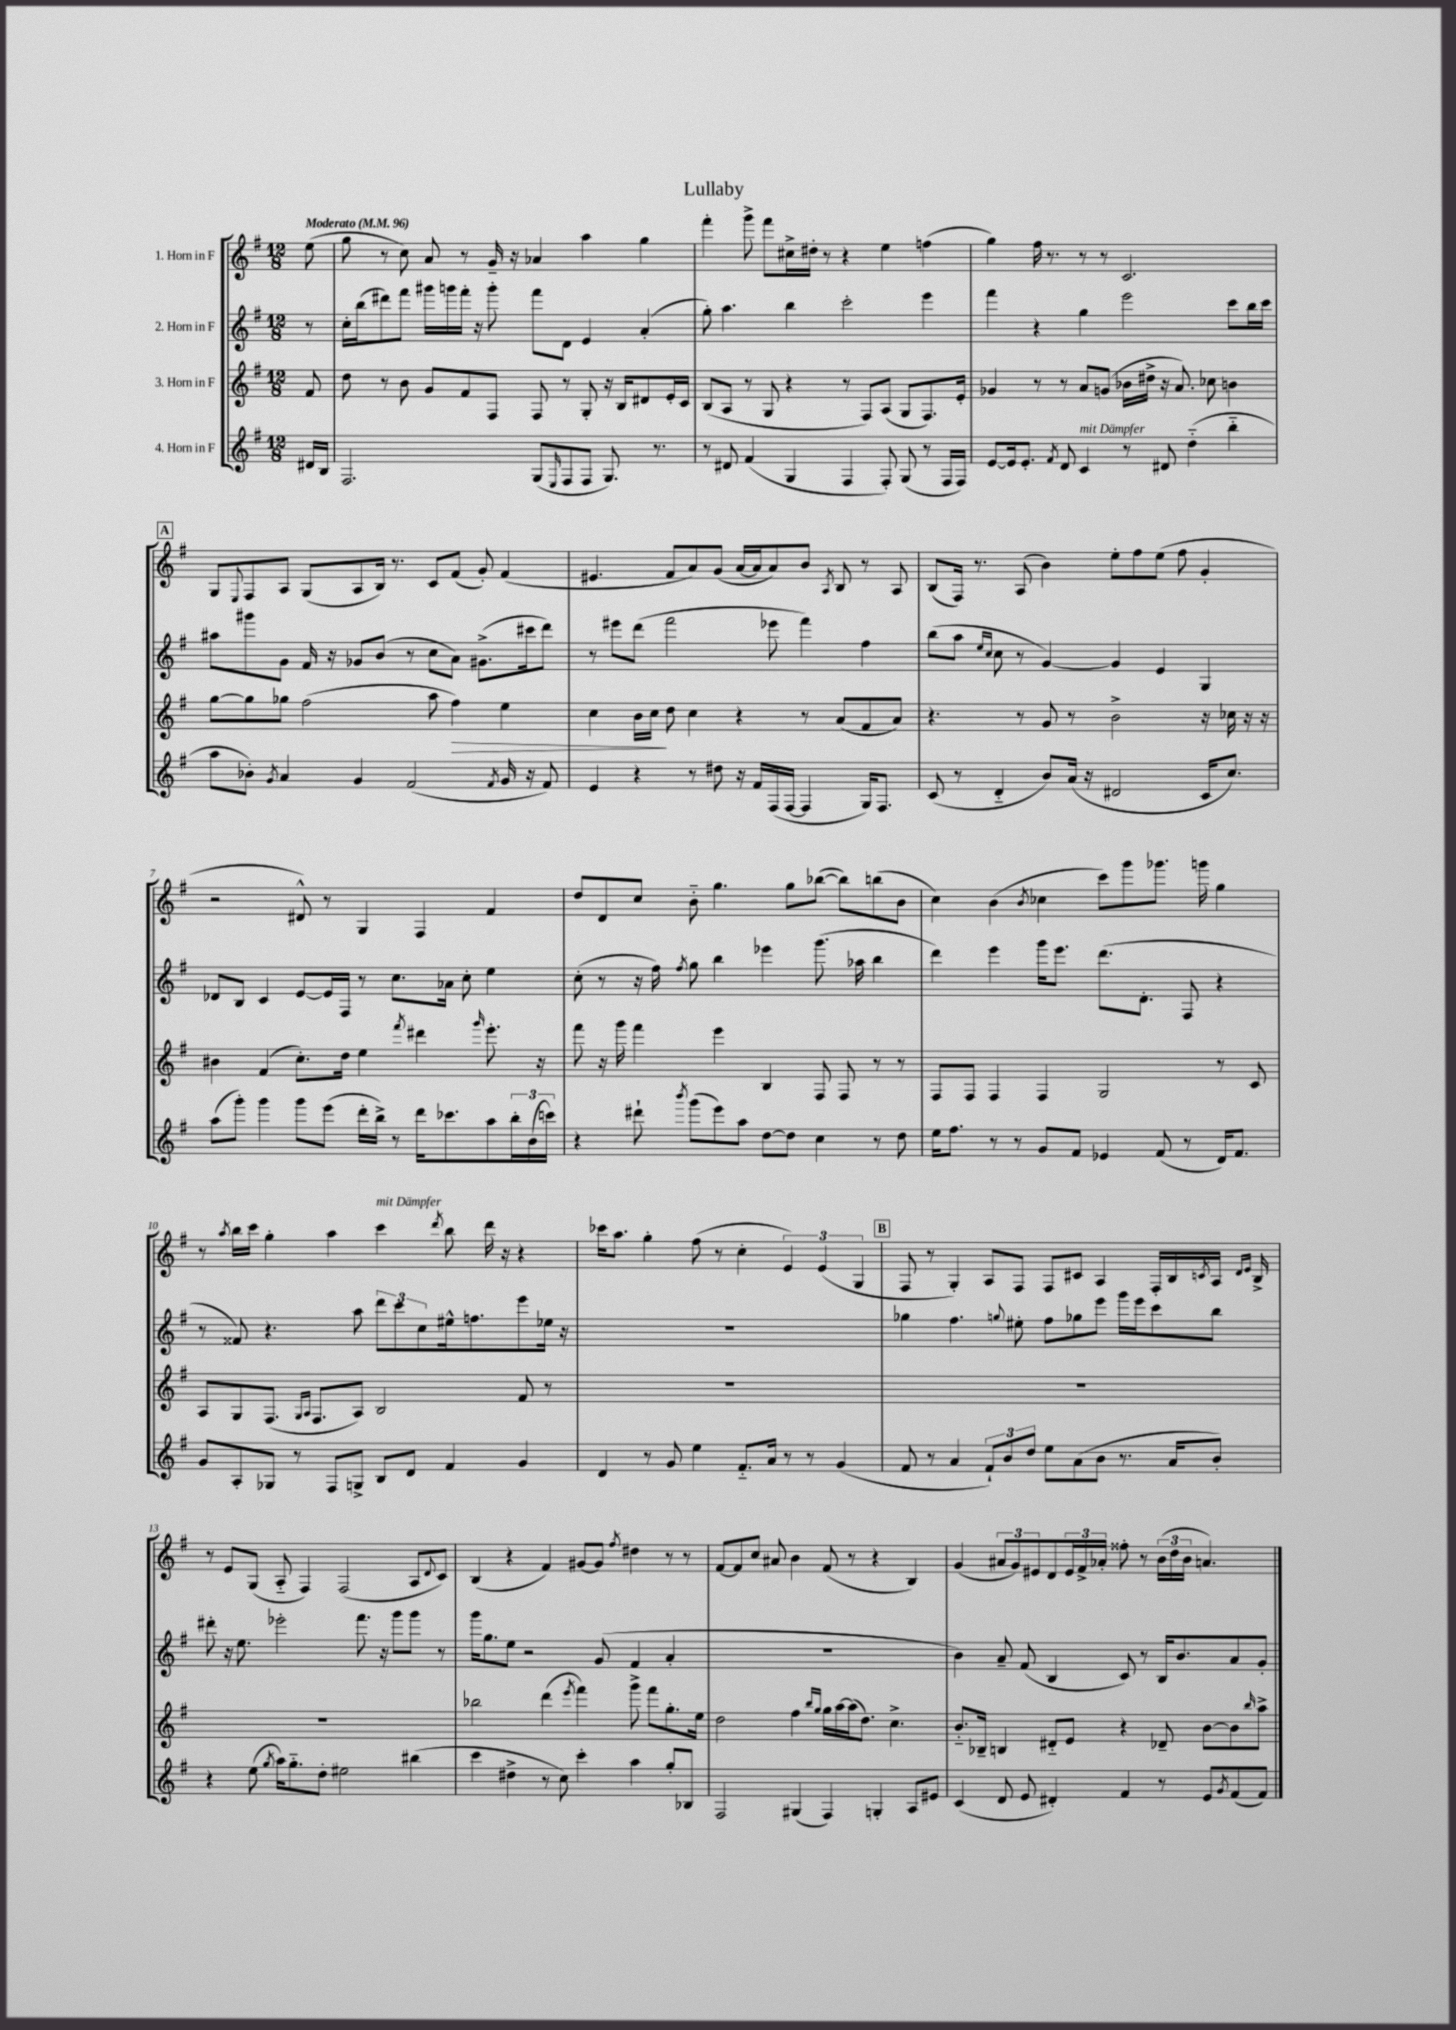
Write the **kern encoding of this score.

**kern	**kern	**kern	**kern
*staff4	*staff3	*staff2	*staff1
*clefG2	*clefG2	*clefG2	*clefG2
*k[f#]	*k[f#]	*k[f#]	*k[f#]
*M12/8	*M12/8	*M12/8	*M12/8
*MM96	*MM96	*MM96	*MM96
16d#	8f#	8r	(8ee
16B	.	.	.
=	=	=	=
2.F#	8dd	16cc'	8gg
.	.	(16bb	.
.	8r	8ddd#)	8r
.	8b	8fff#	8cc)
.	8g	16ggg#	8a
.	.	16ggg	.
.	8f#	16fff#'	8r
.	.	16r	.
.	8F#	8ggg'	16g~
.	.	.	16r
(8G	8F#	8fff#	4a-
16qqE	.	.	.
8F#	8r	8d	.
8F#	8G'	4e	4aa
8.G)	16r	.	.
.	16B	.	.
.	8d#	(4a'	4gg
8.r	.	.	.
.	16e'	.	.
.	16c	.	.
=	=	=	=
8r	(8B	8gg')	4fff#'
8d#	8A	4.aa	.
(4f#	8r	.	8ggg^
.	8G	.	8fff#
4G	4r	4bb	16cc#^
.	.	.	16dd#'
.	.	.	8r
4F#	8r	2ccc'	4r
.	8F#)	.	.
8F#')	(8A	.	4ee
(8G	8G	.	.
8r	8.F#)	4eee	(4ff
16F#	.	.	.
16F#)	16e'	.	.
=	=	=	=
[8e	4g-	4fff#	4gg)
16e]	.	.	.
8.e'	.	.	.
.	8r	4r	16ff#
.	.	.	8.r
8qf#	.	.	.
8d	8r	.	.
4c	8a	4gg	8r
.	(8g	.	8r
8r	16b-	2eee	2.c
.	16dd#^	.	.
8d#	16r	.	.
.	8.a)	.	.
(4dd'~	.	.	.
.	8cc-	.	.
4bb'~	4b	8ccc	.
.	.	16bb	.
.	.	16ccc	.
=	=	=	=
8aa	[8gg	8aa#	8G
.	.	.	8qqE
8b-')	8gg]	8ggg#	8F#
8qg	.	.	.
4a	8gg-	8g	8A
.	(2ff#	16f#	(8G
.	.	16r	.
4g	.	8g-	8A
.	.	(8b	16B)
.	.	.	8.r
(2f#	.	8r	.
.	8aa	8cc	8c
.	4ff#)	8a)	(8f#
.	.	(8.g#^	8g')
8qf#	.	.	.
16g	4ee	.	(4f#
16r	.	16ccc#	.
8f#)	.	8ddd)	.
=	=	=	=
4e	4cc	8r	4.e#
.	.	8eee#	.
4r	16b	(8ddd	.
.	16cc	.	.
.	8dd	2fff#	8f#
8r	4cc	.	8a)
8dd#	.	.	(8g
16r	4r	.	[16a
16f#	.	.	16a]
(16F#	.	8eee-	8a)
[16F#	.	.	.
4F#]	8r	4fff#)	8b
.	.	.	8qA
.	(8a	.	8B
16G)	8f#	4ff#	8r
8.F#	.	.	.
.	8a)	.	8A
=	=	=	=
(8c	4.r	(8bb	(8B
8r	.	8aa	16F#)
.	.	.	8.r
.	.	16qqee	.
.	.	16qqcc	.
4d'~	.	8cc	.
.	8r	8r	(8A
8b)	8g	[4g)	4b)
(16a	8r	.	.
16r	.	.	.
2d#	2b^	4g]	8ee'
.	.	.	8ff#
.	.	4e	(8ee
.	.	.	8ff#
16c	16r	4G	4g'
8.cc)	16cc-	.	.
.	16r	.	.
.	16r	.	.
=	=	=	=
(8aa	4b#	8d-	2r
8ggg')	.	8B	.
4ggg	(4f#	4c	.
8ggg	8.cc')	[8e	8d#^^)
(8eee	.	16e]	8r
.	16dd	16F#	.
16ddd'	4ee	8r	4G
16bb^)	.	.	.
8r	.	8.cc	.
.	8qfff#	.	.
16ddd	4ddd#	.	4F#
8.ccc-	.	16a-	.
.	.	8cc'	.
.	16qqggg	.	.
8aa	8.eee'	4ee	4f#
24bb'	.	.	.
(24b	.	.	.
.	16r	.	.
24ccc)	.	.	.
=	=	=	=
4r	8fff#	(8cc'	8dd
.	16r	8r	8d
.	16ggg	.	.
8ddd#`	4fff#	16r	8cc
.	.	16ff#)	.
8qbbb	.	8qff#	.
(8ggg	.	8gg	8b'~
8eee)	4eee	4bb	4.gg
8aa	.	.	.
[8dd	4B	4eee-	.
8dd]	.	.	8gg
4cc	8F#	(8.ggg	([8bb-
.	8F#	.	8bb-])
.	.	16aa-	.
8r	8r	4bb	(8bb
8dd	8r	.	8b
=	=	=	=
16ee	8F#	4ddd)	4cc)
8.ff#	.	.	.
.	8F#	.	.
8r	4F#	4eee	(4b
8r	.	.	.
.	.	.	8qb
8g	4F#	16ggg	4cc-
.	.	8.eee	.
8f#	.	.	.
4e-	2G	(8.ddd	8ccc)
.	.	.	8ggg
.	.	8.d'	.
(8f#	.	.	8.ggg-
8r	.	8F#	.
.	.	.	16ggg
16d)	8r	4r	4gg
8.f#	.	.	.
.	8c	.	.
=	=	=	=
8g	8A	8r	8r
.	.	.	8qaa
8A'	8G	8f##)	16bb
.	.	.	16ccc
8G-	(8.F#	4.r	4gg'
8r	.	.	.
.	16qqG	.	.
.	16qqA	.	.
.	8.F#	.	.
8F#	.	.	4aa
8G^	8A)	8aa	.
8B	2B	12ddd	4ccc
.	.	12ccc	.
8d	.	.	.
.	.	12cc	.
.	.	.	8qddd
4f#	.	16ee#^^	8bb
.	.	8.ff	.
.	.	.	16ddd
.	.	.	16r
4g	8f#	8eee	4r
.	8r	16ee-	.
.	.	16r	.
=	=	=	=
4d	1.r	1.r	16ccc-
.	.	.	8.aa
8r	.	.	4gg'
8g	.	.	.
4ee	.	.	(8ff#
.	.	.	8r
8.f#'~	.	.	4cc'
16a	.	.	.
8r	.	.	6e)
8r	.	.	.
.	.	.	(6e
(4g	.	.	.
.	.	.	6G
=	=	=	=
8f#	1.r	4gg-	8F#
8r	.	.	8r
4a	.	4.ff#	4G')
12f#`)	.	.	8A
12b	.	.	.
.	.	8qqgg	.
.	.	8ee#'	8F#
12dd	.	.	.
8ee	.	8ff#	8F#
(8a	.	8gg-	8c#
8b	.	8eee	4A
8.r	.	16ggg	.
.	.	16eee	.
.	.	8ccc	16F#'
16a	.	.	16B
.	.	.	8qc
8b')	.	8bb	16A
.	.	.	16qqd
.	.	.	16qqe
.	.	.	16B^
=	=	=	=
4r	1.r	8ddd#'	8r
.	.	16r	8e
.	.	8.ee	.
(8ee	.	.	(8G
8qgg	.	.	.
16aa)	.	2eee-'	8A'~
8.gg'~	.	.	.
.	.	.	4F#)
8dd'	.	.	.
2ee#	.	.	(2F#
.	.	8.fff#	.
.	.	16r	.
.	.	8ggg	.
(4bb#	.	8ggg	8A
.	.	.	8qqd
.	.	8r	8c)
=	=	=	=
4ccc	2bb-	16ggg	(4B
.	.	8.gg	.
4dd#^	.	8ee	4r
.	.	2r	.
8r	(4ddd	.	4f#)
8cc)	.	.	.
.	8qeee	.	.
4ccc'	4fff#)	.	[8g#
.	.	(8g	8g#]
.	.	.	8qff#
4aa	8ggg^	4f#	4dd#
.	8fff#	.	.
8gg'	8.gg'	4a'	8r
8B-	.	.	8r
.	16ee	.	.
=	=	=	=
2F#	2dd	1.r	[8f#
.	.	.	8f#]
.	.	.	8cc
.	.	.	8a#
(4G#	4ff#	.	4b
.	16qqbb	.	.
.	16qqgg	.	.
4F#)	16gg	.	(8f#
.	[16aa	.	.
.	(16aa]	.	8r
.	8.dd)	.	.
4G'	.	.	4r
.	4.cc^	.	.
8A	.	.	4B)
8e#	.	.	.
=	=	=	=
(4c	8.b'~	4b)	(4g
.	16B-~	.	.
8d	4B	8a~	12a#
.	.	.	12g)
8e	.	(8f#	.
.	.	.	12e#
4d#')	8d#'~	4B	8d
.	8e	.	24e#
.	.	.	24f#^
.	.	.	24a-'
4f#	4r	8c)	8ff##'
.	.	8r	8r
8r	8d-~	16B	(24b
.	.	.	24dd
.	.	8.b	.
.	.	.	24b
8e	[8b	.	4.a)
8qg	.	.	.
(8f#	8b]	8a	.
.	16qqbb	.	.
8f#)	8aa^	8g'	.
==	==	==	==
*-	*-	*-	*-
